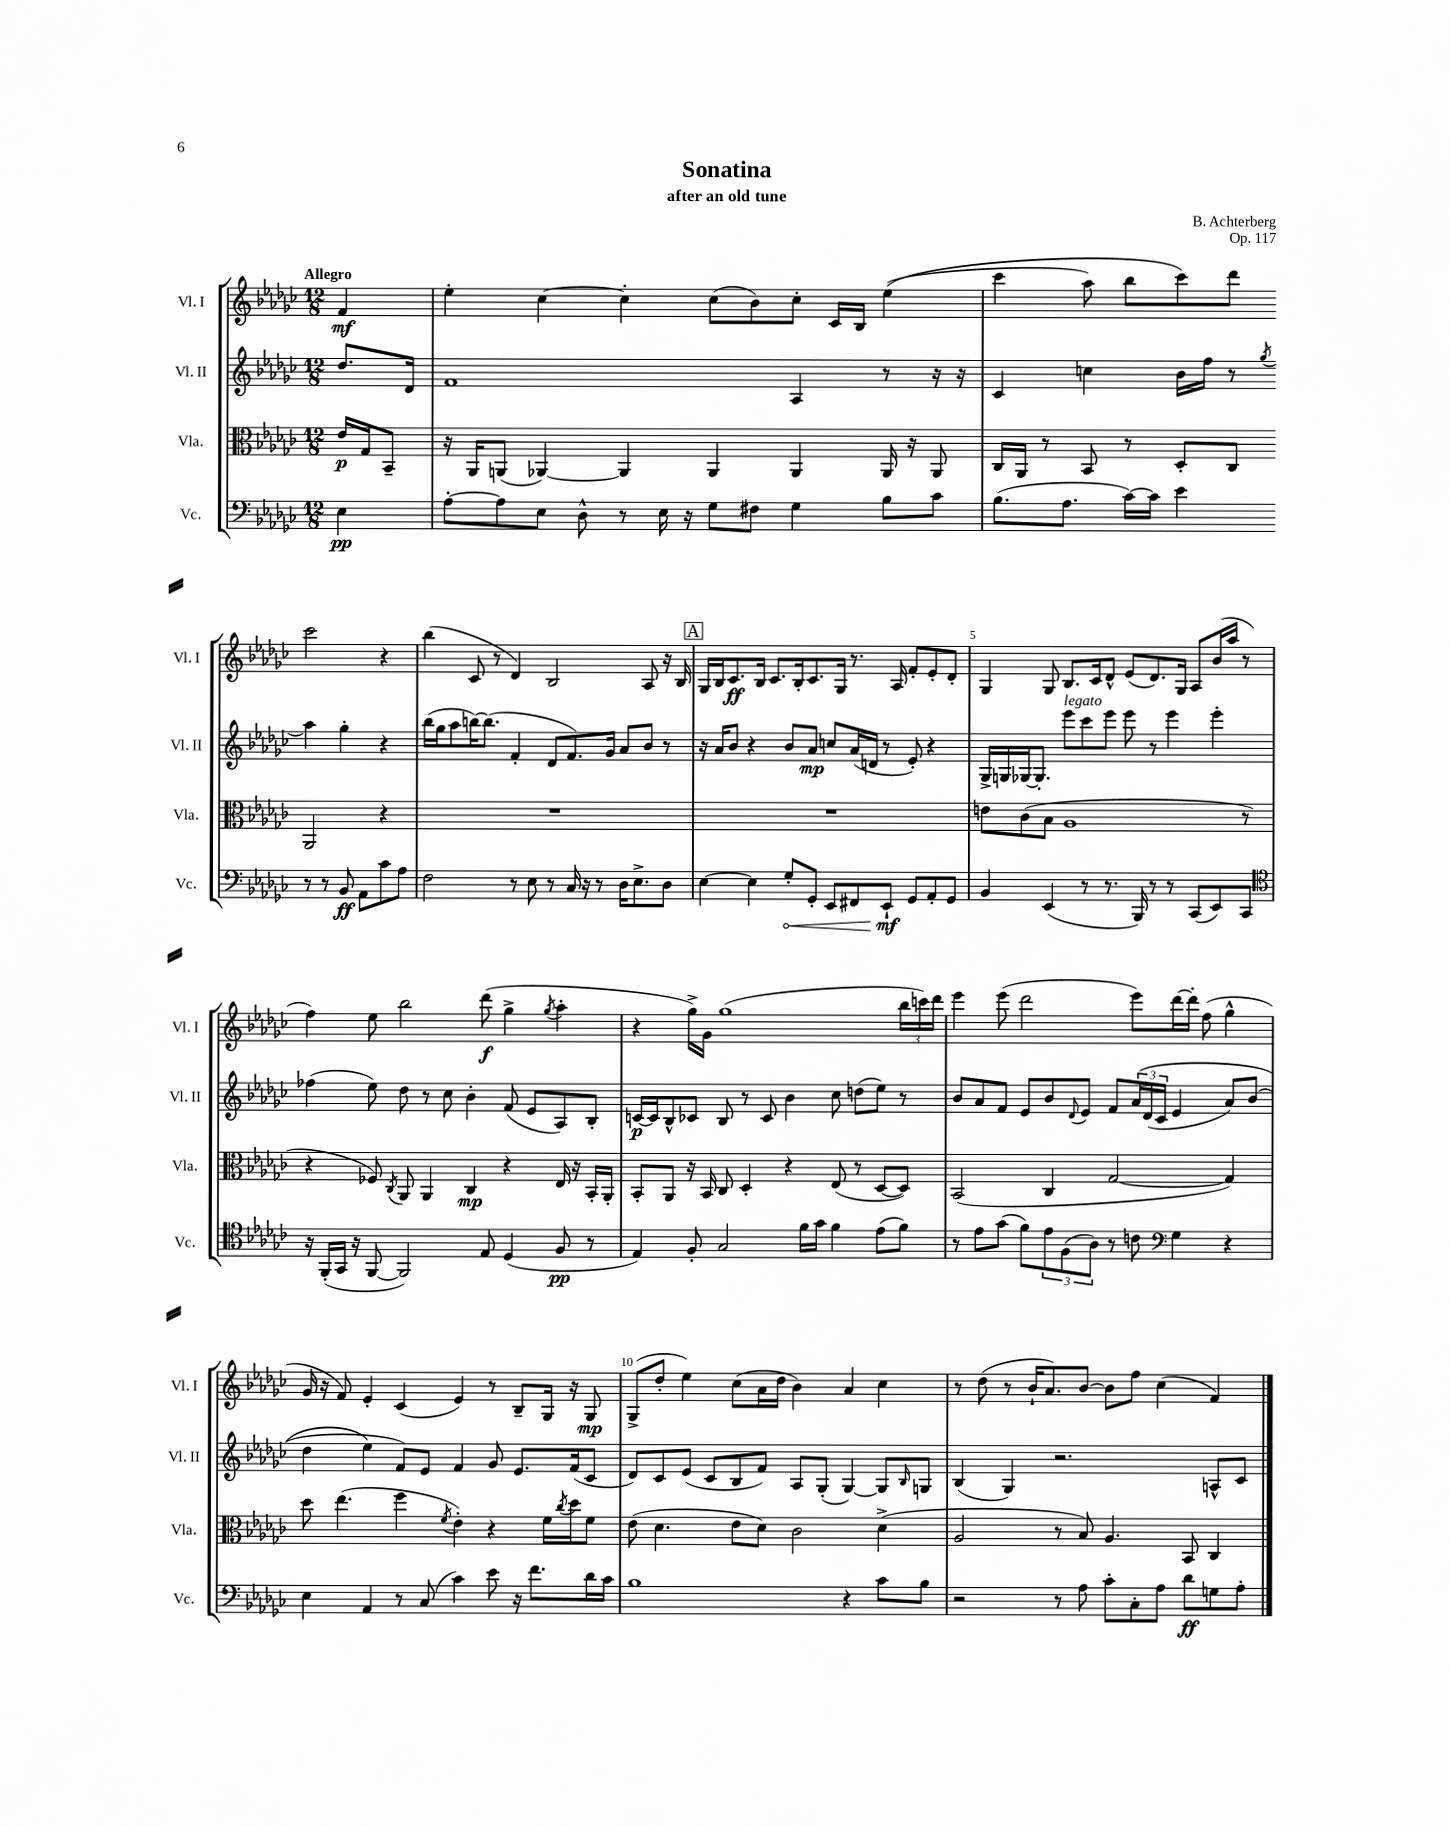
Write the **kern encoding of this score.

**kern	**kern	**kern	**kern
*staff4	*staff3	*staff2	*staff1
*clefF4	*clefC3	*clefG2	*clefG2
*k[b-e-a-d-g-c-]	*k[b-e-a-d-g-c-]	*k[b-e-a-d-g-c-]	*k[b-e-a-d-g-c-]
*M12/8	*M12/8	*M12/8	*M12/8
4E-	16e-	8.dd-	4f
.	16G-	.	.
.	8BB-~	.	.
.	.	16d-	.
=	=	=	=
[8A-'	16r	1f	4ee-'
.	16AA-	.	.
8A-]	(8AA	.	.
8E-	[4AA-)	.	[4cc-
8D-^^	.	.	.
8r	4AA-]	.	4cc-']
16E-	.	.	.
16r	.	.	.
8G-	4AA-	.	(8cc-
8F#	.	.	8b-)
4G-	4AA-	4A-	8cc-'
.	.	.	16c-
.	.	.	16B-
8B-	16AA-	8r	&((4ee-
.	16r	.	.
8c-	8AA-	16r	.
.	.	16r	.
=	=	=	=
(8.B-	16C-	4c-	4ccc-
.	16AA-	.	.
.	8r	.	.
8.A-	.	.	.
.	8BB-	4cc	8aa-)
[16c-)	8r	.	8bb-
16c-]	.	.	.
4e-	8D-'	16b-	8ccc-&)
.	.	16ff	.
.	8C-	8r	8ddd-
.	.	8qgg-	.
8r	2AA-	4aa-	2ccc-
8r	.	.	.
8BB-	.	4gg-'	.
8AA-	.	.	.
8c-	4r	4r	4r
8A-	.	.	.
=	=	=	=
2F	1.r	(16bb-	(4bb-
.	.	16gg-	.
.	.	8aa-	.
.	.	[16bb)	8c-
.	.	(8.bb]	.
.	.	.	8r
8r	.	4f'	4d-)
8E-	.	.	.
8r	.	8d-	2B-
16C-	.	8.f)	.
16r	.	.	.
8r	.	.	.
.	.	16g-	.
16D-	.	8a-	.
8.E-^	.	.	.
.	.	8b-	8A-
8D-	.	8r	16r
.	.	.	16B-
=	=	=	=
[4E-	1.r	16r	16G-
.	.	16a-	16B-
.	.	8b-	8.c-
4E-]	.	4r	.
.	.	.	16B-
.	.	.	8.c-
8G-'	.	8b-	.
.	.	.	16B-'
8GG-'	.	8a-	8.c-
8EE-	.	8cc	.
.	.	.	16G-
8FF#	.	(16a-	8.r
.	.	16d	.
8EE-`	.	8r	.
.	.	.	16A-
8GG-	.	8e-')	8f'
8AA-'	.	4r	8e-'
8GG-	.	.	8d-'
=	=	=	=
4BB-	8e	16G-^	4G-
.	.	16G	.
.	(8c-	[16G-	.
.	.	8.G-']	.
(4EE-	8B-	.	8G-
.	1A-	8eee-	8.B-
8r	.	8ccc-	.
.	.	.	16c-
8.r	.	8eee-	8d-^^
.	.	8eee-	(8e-
16BBB-)	.	.	.
8r	.	8r	8.d-)
8r	.	4eee-	.
.	.	.	16G-
(8CC-	.	.	8A-
8EE-)	.	4eee-'	(16b-
.	.	.	16aa-
8CC-	8r	.	8r
=	=	=	=
*clefC4	*	*	*
16r	4r	(4ff-	4ff)
(16FF'	.	.	.
16GG-	.	.	.
16r	.	.	.
[8FF	8F-)	8ee-)	8ee-
.	8qC-	.	.
2FF])	8AA-	8dd-	2bb-
.	4AA-	8r	.
.	.	8cc-	.
.	4C-	4b-'	.
8E-	.	.	(8ddd-
(4D-	4r	(8f	4gg-^
.	.	8e-	.
.	.	.	8qgg-
8F	16E-	8A-)	4aa-'
.	16r	.	.
8r	16BB-'	8B-'	.
.	16AA-'	.	.
=	=	=	=
4E-)	8BB-'	[16c	4r
.	.	16c]	.
.	8AA-	8B-^^	.
8F'	16r	8c-	16gg-^)
.	16BB-	.	16g-
2G-	8C-	8B-	(1gg-
.	4D-'	8r	.
.	.	8c-	.
.	4r	4b-	.
16f	.	.	.
16g-	.	.	.
4f	(8E-	8cc-	.
.	8r	(8dd	.
(8e-	[8D-	8ee-)	.
8f)	8D-])	8r	24bb-
.	.	.	24ccc)
.	.	.	24ddd-
=	=	=	=
8r	(2BB-	8b-	4eee-
8e-	.	8a-	.
(8g-	.	8f	(8eee-
8f)	.	8e-	2ddd-
12e-	4C-	8b-	.
(12F	.	.	.
.	.	8qqd-	.
.	.	8e-	.
12A-)	.	.	.
8r	[2G-	8f	.
8c	.	&(24a-	8eee-)
.	.	(24d-	.
.	.	24c-	.
*clefF4	*	*	*
4G-	.	4e-	[16ddd-
.	.	.	16ddd-']
.	.	.	(8ff
4r	4G-])	8a-)	4gg-^^
.	.	(8b-	.
=	=	=	=
4E-	8dd-	4dd-	16g-
.	.	.	16r
.	(4.ee-	.	8f)
4AA-	.	4ee-&)	4e-'
8r	4ff	8f)	(4c-
(8C-	.	8e-	.
.	8qf	.	.
4c-)	4e-')	4f	4e-)
8e-	4r	8g-	8r
16r	.	8.e-	8B-~
8.f	.	.	.
.	16f	.	16G-
.	8qcc-	.	.
.	16dd-	(16f	16r
16d-	8f	8c-	8G-
16c-	.	.	.
=	=	=	=
1B-	(8e-	8d-)	(8G-^
.	4.d-	8c-	8dd-'
.	.	(8e-	4ee-)
.	.	8c-	.
.	8e-	8B-	(8cc-
.	8d-)	8f)	16a-
.	.	.	16dd-
.	2c-	8A-	4b-)
.	.	(8G-'	.
4r	.	[4G-)	4a-
8c-	(4d-^	8G-]	4cc-
.	.	16qqB-	.
8B-	.	8G	.
=	=	=	=
2r	2A-	(4B-	8r
.	.	.	(8dd-
.	.	4G-)	8r
.	.	.	16b-`
.	.	.	8.a-)
8r	8r	2.r	.
8A-	8B-)	.	[8b-
8c-'	4.A-	.	8b-]
8C-'	.	.	8ff
8A-	.	.	(4cc-
8d-	8BB-	.	.
8G	4C-	8A^^	4f)
8A-'	.	8c-	.
==	==	==	==
*-	*-	*-	*-
